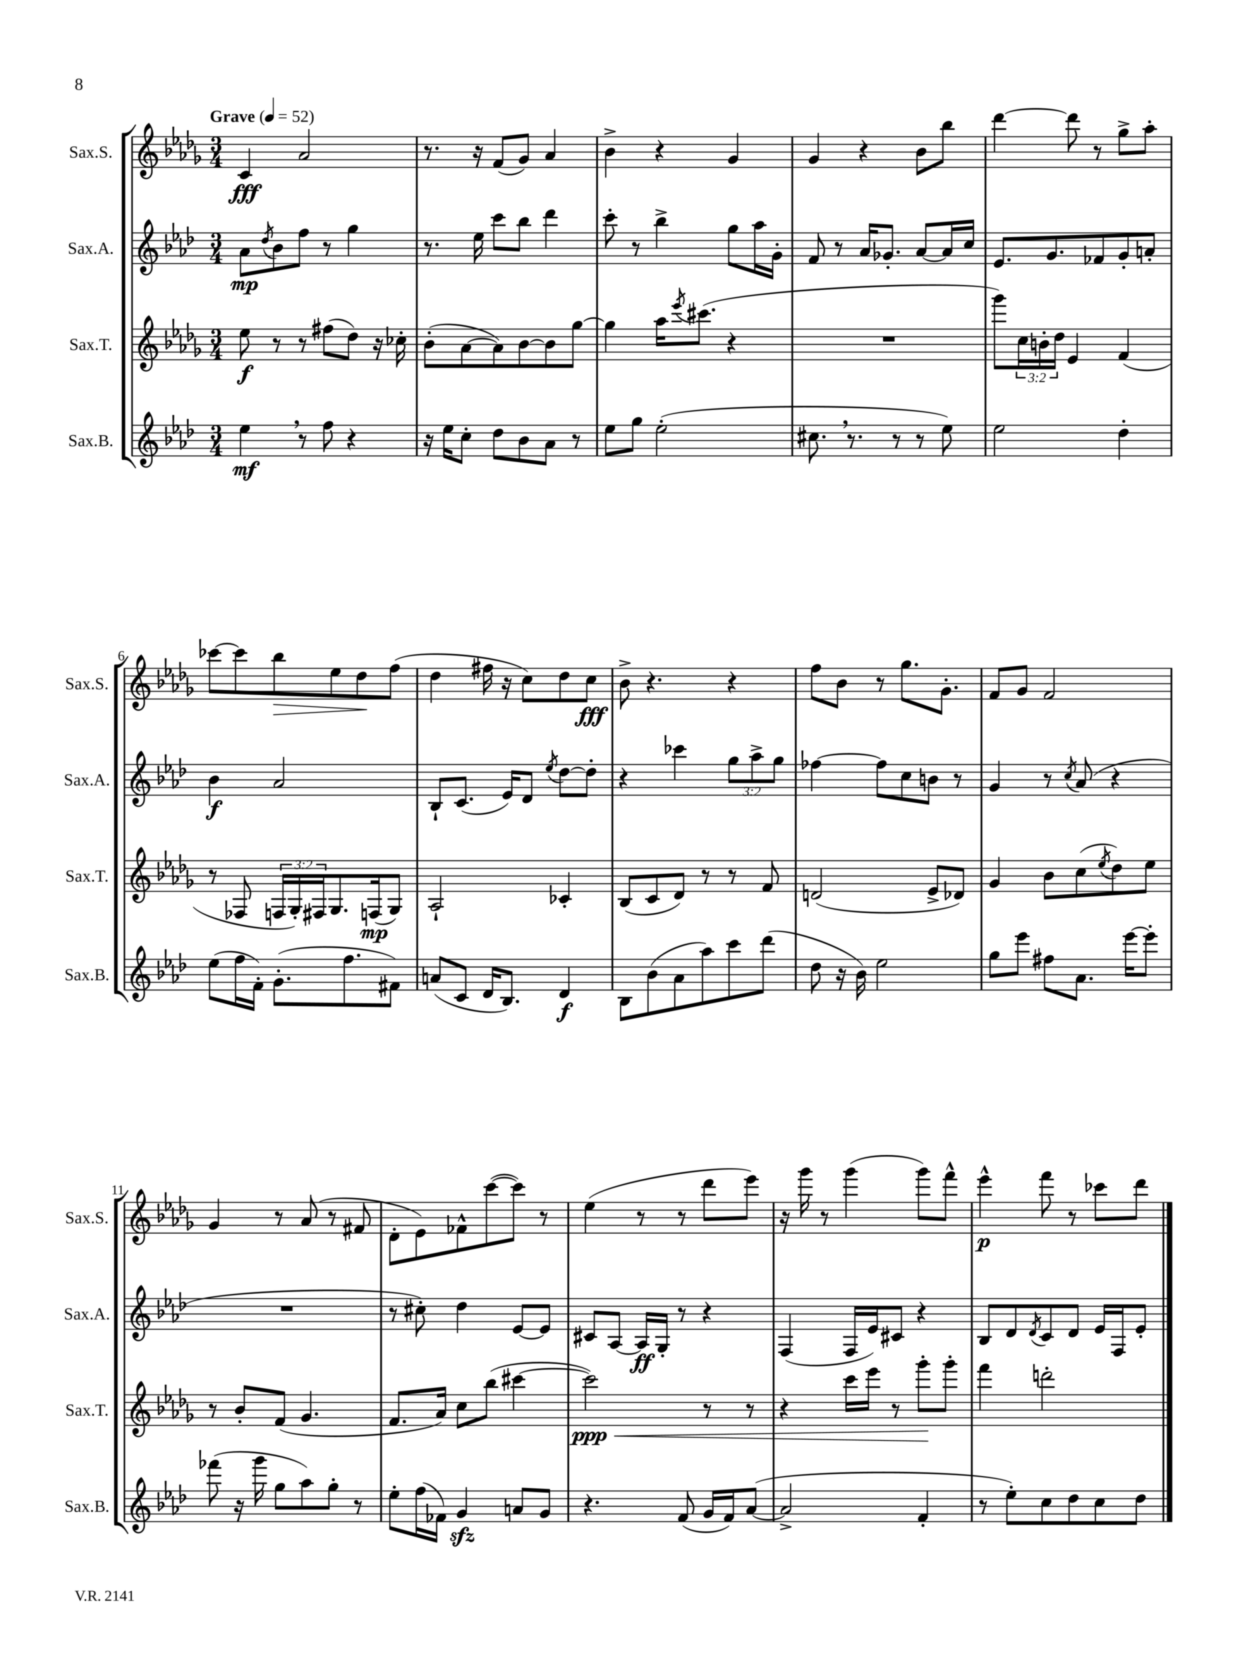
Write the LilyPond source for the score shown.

<<
\new StaffGroup <<
\new Staff = "s0" \with { instrumentName = "Sax.S." shortInstrumentName = "Sax.S." } {
    \clef treble \key des \major \numericTimeSignature \time 3/4 \tempo "Grave" 4 = 52
    c'4\fff aes'2 |
    r8. r16 f'8( ges'8) aes'4 |
    bes'4-> r4 ges'4 |
    ges'4 r4 bes'8 bes''8 |
    des'''4~ des'''8 r8 ges''8-> aes''8-. |
    ces'''8~ ces'''8 bes''8\> ees''8 des''8\! f''8( |
    des''4 fis''16 r16 c''8) des''8 c''8\fff |
    bes'8-> r4. r4 |
    f''8 bes'8 r8 ges''8. ges'8.-. |
    f'8 ges'8 f'2 |
    ges'4 r8 aes'8( r8 fis'8 |
    des'8-. ees'8) fes'8-^ c'''8~( c'''8) r8 |
    ees''4( r8 r8 des'''8 ees'''8) |
    r16 ges'''16 r8 ges'''4( ges'''8) f'''8-^ |
    ees'''4-^\p f'''8 r8 ces'''8 des'''8 \bar "|." |
}
\new Staff = "s1" \with { instrumentName = "Sax.A." shortInstrumentName = "Sax.A." } {
    \clef treble \key aes \major \numericTimeSignature \time 3/4 \override Staff.TupletNumber.text = #tuplet-number::calc-fraction-text
    aes'8\mp \acciaccatura { des''8 } bes'8 f''8 r8 g''4 |
    r8. ees''16 c'''8 bes''8 des'''4 |
    c'''8-. r8 bes''4-> g''8 aes''16 g'16-. |
    f'8 r8 aes'16 ges'8.-. aes'8~ aes'16 c''16 |
    ees'8. g'8. fes'8 g'8-. a'8-. |
    bes'4\f aes'2 |
    bes8-! c'8.( ees'16) des'8 \acciaccatura { ees''8 } des''8~ des''8-. |
    r4 ces'''4 \tuplet 3/2 { g''8 aes''8-> g''8 } |
    fes''4~ fes''8 c''8 b'8 r8 |
    g'4 r8 \acciaccatura { c''8 } aes'8( r4 |
    R2. |
    r8 cis''8-.) des''4 ees'8~ ees'8 |
    cis'8 aes8~ aes16\ff g16-. r8 r4 |
    f4( f16 ees'16) cis'8 r4 |
    bes8 des'8 \acciaccatura { des'8 } c'8 des'8 ees'16 f16 ees'8-. \bar "|." |
}
\new Staff = "s2" \with { instrumentName = "Sax.T." shortInstrumentName = "Sax.T." } {
    \clef treble \key des \major \numericTimeSignature \time 3/4 \override Staff.TupletNumber.text = #tuplet-number::calc-fraction-text
    ees''8\f r8 r8 fis''8( des''8) r16 ces''16-. |
    bes'8-.( aes'8~ aes'8) bes'8~ bes'8 ges''8~ |
    ges''4 aes''16 \acciaccatura { ees'''8 } cis'''8.( r4 |
    R2. |
    ges'''8) \tuplet 3/2 { c''16 b'16-. des''16 } ees'4 f'4( |
    r8 fes8 \tuplet 3/2 { f16 ges16-.) fis16 } ges8. f16\mp( ges8) |
    aes2-! ces'4-. |
    bes8( c'8 des'8) r8 r8 f'8 |
    d'2( ees'8-> des'8) |
    ges'4 bes'8 c''8( \acciaccatura { ees''8 } des''8) ees''8 |
    r8 bes'8-. f'8( ges'4. |
    f'8. aes'16) c''8 bes''8( cis'''4~ |
    cis'''2\ppp\<) r8 r8 |
    r4 c'''16 ees'''16 r8 ges'''8-.\! ges'''8-. |
    f'''4 d'''2-. \bar "|." |
}
\new Staff = "s3" \with { instrumentName = "Sax.B." shortInstrumentName = "Sax.B." } {
    \clef treble \key aes \major \numericTimeSignature \time 3/4
    ees''4\mf \breathe r8 f''8 r4 |
    r16 ees''16 c''8-. des''8 bes'8 aes'8 r8 |
    ees''8 g''8 ees''2-.( |
    cis''8. \breathe r8. r8 r8 ees''8) |
    ees''2 des''4-. |
    ees''8( f''16 f'16-.) g'8.-.( f''8. fis'8) |
    a'8( c'8 des'16 bes8.) des'4\f |
    bes8 bes'8( aes'8 aes''8) c'''8 des'''8( |
    des''8 r16 bes'16) ees''2 |
    g''8 ees'''8 fis''8 aes'8. ees'''16~ ees'''8-. |
    fes'''8( r16 g'''16 g''8 aes''8) g''8-. r8 |
    ees''8-. f''16( fes'16) g'4\sfz a'8 g'8 |
    r4. f'8( g'16 f'16) aes'8~( |
    aes'2-> f'4-. |
    r8 ees''8-.) c''8 des''8 c''8 des''8 \bar "|." |
}
>>
>>
